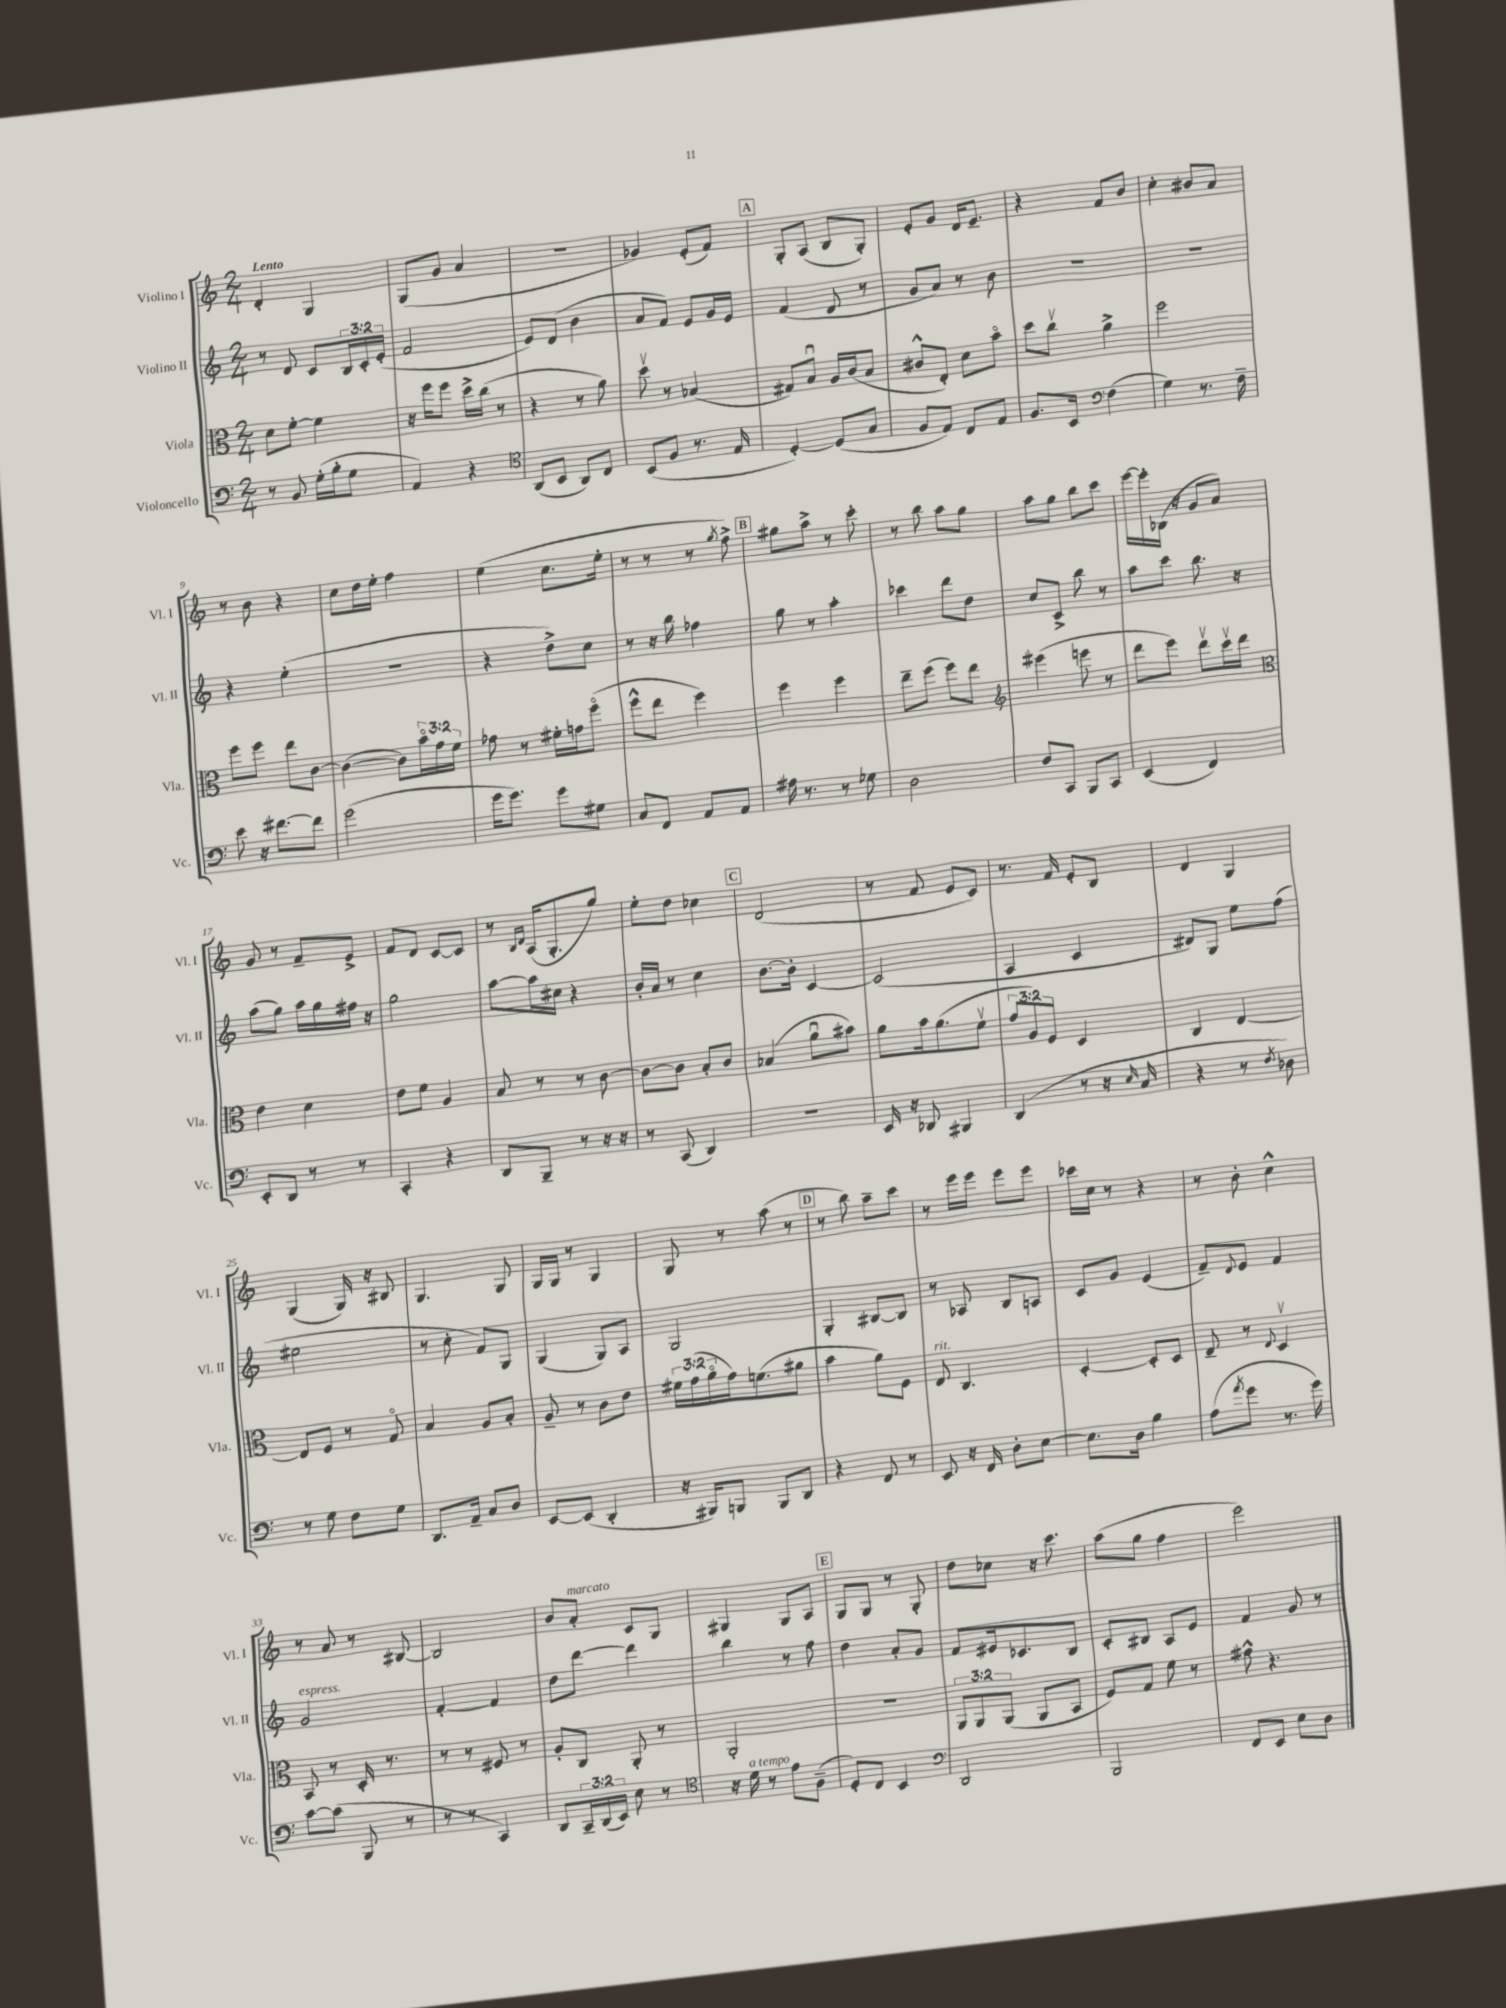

**kern	**kern	**kern	**kern
*staff4	*staff3	*staff2	*staff1
*clefF4	*clefC3	*clefG2	*clefG2
*k[]	*k[]	*k[]	*k[]
*M2/4	*M2/4	*M2/4	*M2/4
8r	8d	8r	4d'
8BB	[8f'	8d	.
(16G'	4f]	8c	4G
16B'	.	.	.
8G	.	24B	.
.	.	24c'	.
.	.	(24e'	.
=	=	=	=
4AA)	16r	2f	(8G
.	16ff	.	.
.	8ff	.	8g
4r	16dd^	.	4a
.	(16cc	.	.
.	8r	.	.
=	=	=	=
*clefC4	*	*	*
(8AA	4r	8e)	2r
8BB	.	(8d	.
8AA)	8r	4b	.
8C	8a)	.	.
=	=	=	=
(8BB	8ddv	8a	4g-)
8F	8r	8f)	.
8.r	(4B-	8e	(8e'
.	.	16g	8f)
16E	.	16e	.
=	=	=	=
[4D')	8G#)	(4f	8G'
.	8Bu	.	(8A
(8D]	16A	8d	8B
.	(16c	.	.
8G	8B	8r	8G')
=	=	=	=
8F	8c#^^	8g	8e'
8E)	8E')	8a)	8g
8C	8d	8r	16d
.	.	.	8.e~
8E	8bo	8b	.
=	=	=	=
8.F	8dd	2r	4r
.	8ccv	.	.
16BB	.	.	.
*clefF4	*	*	*
(4F	4a^	.	8f
.	.	.	8b
=	=	=	=
4G)	2ff	2r	4cc'
8.r	.	.	8b#
.	.	.	8a
16F~	.	.	.
=	=	=	=
8e	8ff	4r	8r
16r	8ff	.	8b
[8.f#	.	.	.
.	8ee	(4ee'	4r
8f#]	[8c	.	.
=	=	=	=
(2g	(4c_	2r	8cc
.	.	.	16dd
.	.	.	16ee'
.	8c])	.	4ff
.	24bo	.	.
.	24g	.	.
.	24f	.	.
=	=	=	=
16g	8g-	4r	(4ee
8.g)	.	.	.
.	8r	.	.
8g	16f#'	8dd^)	8.cc
.	16g	.	.
8G#	(8ffo	8cc	.
.	.	.	16ee'
=	=	=	=
8C	8ff^^	8r	8r
8FF	8ee	16r	8r
.	.	16bb	.
8AA	4ff)	4ff-	8r
.	.	.	8qgg
8AA	.	.	8ff^)
=	=	=	=
16A#	4ff	8gg	8gg#
8.r	.	.	.
.	.	8r	8aa^
8r	4ff	4aa'	8r
8G-	.	.	8ccc'
=	=	=	=
2D	8ee~	4ccc-	8r
.	(8ff	.	8bb
.	8ff)	8ddd	8aa
.	8ee	8dd	8gg
=	=	=	=
*	*clefG2	*	*
8F	(4eee#	8cc	8aa
8CC	.	8c^	8gg
8BBB	8eee	8bb	8bb
8CC	8r	8r	8ccc
=	=	=	=
(4EE	8ddd	8aa	[16eee
.	.	.	16eee']
.	8eee)	8ccc	(16B-
.	.	.	16r
4FF)	8dddv	8.bb	8g
.	16cccv	.	8a)
.	16ddd	16r	.
=	=	=	=
*	*clefC3	*	*
8EE'	4e	(8aa	8g
8DD	.	8gg)	8r
8r	4d	16aa	8f~
.	.	16gg	.
8r	.	16ff#	8e^
.	.	16r	.
=	=	=	=
4CC'	8e	2gg	8f
.	8f	.	8d
4r	4A	.	[8c
.	.	.	8c]
=	=	=	=
8DD	8B	[8aa	8r
.	.	.	16qqB
.	.	.	16qqd
8BBB~	8r	16aa]	(16A
.	.	16cc#	8.G'
8r	8r	4r	.
16r	[8c	.	8gg)
16r	.	.	.
=	=	=	=
8r	8c_	16b'	8ee'
.	.	16a	.
(8CC	8c]	8r	8dd
4DD)	8B'	4cc	4cc-
.	8c	.	.
=	=	=	=
2r	(4B-	[8.b	(2d
.	.	16b']	.
.	8au	[4c	.
.	8b#)	.	.
=	=	=	=
16EE	8a	(2c]	8r
16r	.	.	.
8DD-	16b	.	8f
.	(8.a	.	.
4BBB#	.	.	8e
.	8fv	.	8c)
=	=	=	=
(4DD	12g	4A	8.r
.	12A)	.	.
.	12F	.	.
.	.	.	16f
8r	4D	4c	8e'
16r	.	.	8B
16qqE	.	.	.
16C	.	.	.
=	=	=	=
4r	4C	8d#)	4d
.	.	8G	.
8r	[4E	8ee	4G
8qF	.	.	.
8D-)	.	(8ff	.
=	=	=	=
8r	8E]	2ee#	(4G
8G	8F	.	.
8F	8r	.	16G)
.	.	.	16r
8G	8Go	.	8B#
=	=	=	=
8.DD	4B	8r	4.G
.	.	8cc'	.
16AA~	.	.	.
8C	8A	8f)	.
8D	8B'	8G	8G
=	=	=	=
[8EE	8A~	(4G	16G
.	.	.	16G
(8EE]	8r	.	8r
4DD'	8c	8G)	4G
.	8e	8A	.
=	=	=	=
16r	24f#	2G	8G
.	(24g	.	.
16BBB#)	.	.	.
.	24ao	.	.
8BBB	16g)	.	8r
.	(8.f	.	.
8BBB	.	.	(8aa
8DD	8a#	.	8r
=	=	=	=
4r	4b	4G'	8r
.	.	.	8bb)
8FF	8a)	[8B#	8aa~
8r	8F	8B#]	8ccc
=	=	=	=
8EE	8E	8r	8r
16r	4.C	8A-	16eee
16FF	.	.	16eee
8D'	.	8B	8eee
[8E	.	8A	8eee
=	=	=	=
8.E]	[4D'	8c	16ccc-
.	.	.	16cc
.	.	8g	8r
16D	.	.	.
4B	8D']	(4e	4r
.	8D	.	.
=	=	=	=
(8A	8E~	8f~)	8r
8qa	.	8qqd	.
8g	8r	8e	8b'
.	8qqE	.	.
8.r	4Dv	4f	4cc^^
16g)	.	.	.
=	=	=	=
[8c	8BB	2g	8r
(8c]	8r	.	8a
8BBB	16D'	.	8r
.	8.r	.	.
8r	.	.	[8B#
=	=	=	=
8r	8r	[4f'	2B#]
8r	8r	.	.
4CC)	8F#	4f]	.
.	8r	.	.
=	=	=	=
8DD	8A'	8dd	8b
24CC~	8C	[8ddd	8a'
(24DD	.	.	.
24EE)	.	.	.
8E	8AA'	4ddd]	8c
8r	8r	.	8G
=	=	=	=
*clefC4	*	*	*
16r	2AA'	4bb	4G#
16d	.	.	.
8r	.	.	.
8e	.	8r	8G#
(8F~	.	8ff	8A
=	=	=	=
8D')	2r	4dd	8G
8C	.	.	8G
4BB	.	8a'	8r
.	.	8g	8G'
=	=	=	=
*clefF4	*	*	*
2DD	12AA	8f	8dd
.	12AA	.	.
.	.	16e#	8cc-
.	(12AA	.	.
.	.	8.c-	.
.	8AA	.	16r
.	.	.	8.ccc
.	8BB	8B	.
=	=	=	=
2BBB	8F)	8c'	(8aa
.	8G	8B#	8gg
.	8f	8A	4ff
.	8r	8e	.
=	=	=	=
8FF	8g#^^	4f	2eee)
8EE	4.r	.	.
8E	.	8g	.
8D	.	8r	.
==	==	==	==
*-	*-	*-	*-
